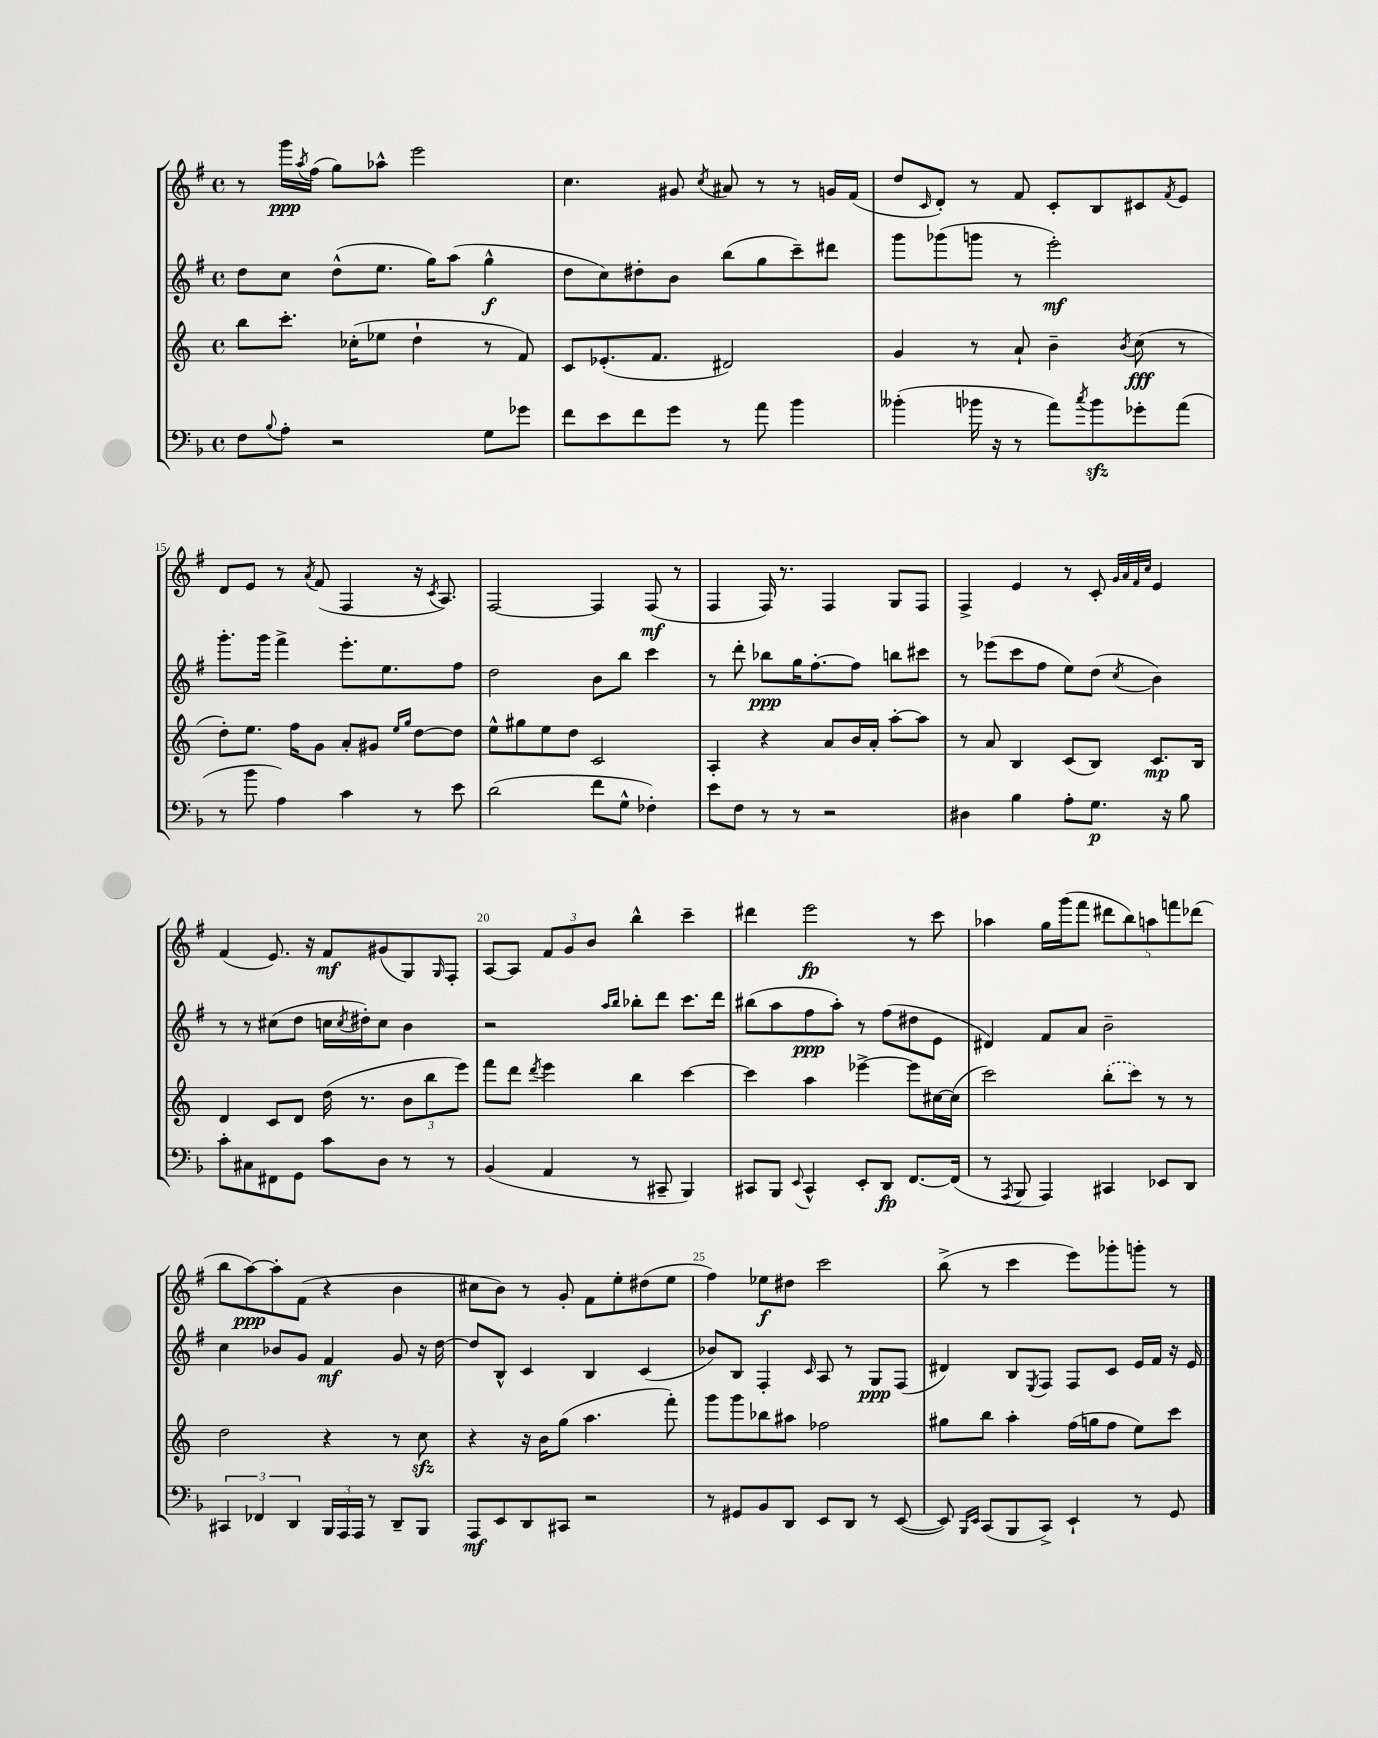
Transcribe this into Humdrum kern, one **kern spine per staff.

**kern	**dynam	**kern	**dynam	**kern	**dynam	**kern	**dynam
*part4	*part4	*part3	*part3	*part2	*part2	*part1	*part1
*staff4	*staff4	*staff3	*staff3	*staff2	*staff2	*staff1	*staff1
*clefF4	*	*clefG2	*	*clefG2	*	*clefG2	*
*k[b-]	*	*k[]	*	*k[f#]	*	*k[f#]	*
*M4/4	*	*M4/4	*	*M4/4	*	*M4/4	*
*met(c)	*	*met(c)	*	*met(c)	*	*met(c)	*
=12	=12	=12	=12	=12	=12	=12	=12
8F\L	.	8bb\L	.	8dd\L	.	8r	.
8qqB-/	.	.	.	.	.	.	.
8A'\J	.	8.ccc'\J	.	8cc\J	.	16ggg\LL	ppp
.	.	.	.	.	.	8qaa/	.
.	.	.	.	.	.	(16ff#\JJ	.
2r	.	.	.	(8dd^^\L	.	8gg\L)	.
.	.	(16cc-X'\KL	.	.	.	.	.
.	.	8ee-X\J	.	8.ee\J	.	8aa-X^^\J	.
.	.	4dd`\	.	.	.	2eee\	.
.	.	.	.	16gg\KL)	.	.	.
.	.	.	.	(8aa\J	.	.	.
8G\L	.	8r	.	4gg^^\	f	.	.
8g-X\J	.	8f/)	.	.	.	.	.
=13	=13	=13	=13	=13	=13	=13	=13
8f\L	.	8c/L	.	8dd\L	.	4.cc\	.
8e\	.	(8.e-X'/	.	8cc\)	.	.	.
8f\	.	.	.	8dd#X'\	.	.	.
.	.	8.f/J	.	.	.	.	.
8g\J	.	.	.	8b\J	.	8g#X/	.
.	.	.	.	.	.	8qcc/	.
8r	.	2d#X/)	.	(8bb\L	.	8a#X/	.
8a\	.	.	.	8gg\	.	8r	.
4b-\	.	.	.	8ccc~\)	.	8r	.
.	.	.	.	8ddd#X\J	.	16gn/LL	.
.	.	.	.	.	.	(16f#/JJ	.
=14	=14	=14	=14	=14	=14	=14	=14
(4b--X'\	.	4g/	.	8ggg\L	.	8dd/L	.
.	.	.	.	.	.	16qqc/	.
.	.	.	.	(8ggg-X\	.	8d'/J)	.
16b-X\	.	8r	.	8gggn\J	.	8r	.
16r	.	.	.	.	.	.	.
8r	.	8a`/	.	8r	.	8f#/	.
8a\L)	.	4b~\	.	2eee'\)	mf	8c'/L	.
8qcc/	.	.	.	.	.	.	.
8b-zz\	.	.	.	.	.	8B/	.
.	.	8qb/	.	.	.	.	.
8g-X'\	.	(8cc\	fff	.	.	8c#X/	.
.	.	.	.	.	.	8qf#/	.
(8a\J	.	8r	.	.	.	8e/J	.
!!LO:LB:g=z
=15	=15	=15	=15	=15	=15	=15	=15
8r	.	8dd'\L)	.	8.ggg'\L	.	8d/L	.
8b-\	.	8.ee\J	.	.	.	8e/J	.
.	.	.	.	16ggg\Jk	.	.	.
4A\)	.	.	.	4fff#^\	.	8r	.
.	.	16ff\KL	.	.	.	.	.
.	.	.	.	.	.	8qa/	.
.	.	8g\J	.	.	.	(8f#/	.
4c\	.	8a'/L	.	8.eee'\L	.	4F#/	.
.	.	8g#X/J	.	.	.	.	.
.	.	.	.	8.ee\	.	.	.
.	.	16qqee/LL	.	.	.	.	.
.	.	16qqgg/JJ	.	.	.	.	.
8r	.	[8dd\L	.	.	.	16r	.
.	.	.	.	.	.	8qc/	.
.	.	.	.	.	.	8.A/)	.
8e\	.	8dd\J]	.	8ff#\J	.	.	.
=16	=16	=16	=16	=16	=16	=16	=16
(2d\	.	8ee^^\L	.	2dd\	.	[2F#/	.
.	.	8gg#X\	.	.	.	.	.
.	.	8ee\	.	.	.	.	.
.	.	8dd\J	.	.	.	.	.
8f\L	.	2c/	.	8b\L	.	4F#/]	.
8G^^\J	.	.	.	8bb\J	.	.	.
4F-X'\)	.	.	.	4ccc\	.	(8F#/	mf
.	.	.	.	.	.	8r	.
=17	=17	=17	=17	=17	=17	=17	=17
8e\L	.	4A'/	.	8r	.	4F#/	.
8F\J	.	.	.	8ddd'\	.	.	.
8r	.	4r	.	8bb-X\L	ppp	16F#/)	.
.	.	.	.	.	.	8.r	.
8r	.	.	.	16gg\K	.	.	.
.	.	.	.	[8.ff#'\	.	.	.
2r	.	8a/L	.	.	.	4F#/	.
.	.	16b/L	.	8ff#\J]	.	.	.
.	.	16a'/JJ	.	.	.	.	.
.	.	[8aa'\L	.	8bbn\L	.	8G/L	.
.	.	8aa\J]	.	8ccc#X\J	.	8F#/J	.
=18	=18	=18	=18	=18	=18	=18	=18
4D#X\	.	8r	.	8r	.	4F#^/	.
.	.	8a/	.	(8eee-X\L	.	.	.
4B-\	.	4B/	.	8ccc\	.	4e/	.
.	.	.	.	8ff#\J	.	.	.
8A'\L	.	(8c/L	.	8ee\L)	.	8r	.
8.G\J	p	8B/J)	.	(8dd\J	.	8c'/	.
.	.	.	.	.	.	32qqg/LLL	.
.	.	.	.	.	.	32qqa/	.
.	.	.	.	.	.	32qqf#/	.
.	.	.	.	8qcc/	.	32qqcc/JJJ	.
.	.	8.c/L	mp	4b\)	.	4e/	.
16r	.	.	.	.	.	.	.
8B-\	.	.	.	.	.	.	.
.	.	16B/Jk	.	.	.	.	.
!!LO:LB:g=z
=19	=19	=19	=19	=19	=19	=19	=19
8c'\L	.	4d/	.	8r	.	(4f#/	.
8C#X\	.	.	.	8r	.	.	.
8FF#X\	.	8c/L	.	(8cc#X\L	.	8.e/)	.
8GG\J	.	8d/J	.	8dd\J	.	.	.
.	.	.	.	.	.	16r	.
8c\L	.	(16dd\	.	16ccn\LL	.	8f#/L	mf
.	.	.	.	8qcc/	.	.	.
.	.	8.r	.	16dd#X'\J)	.	.	.
8D\J	.	.	.	8cc\J	.	(8g#X/	.
8r	.	12b\L	.	4b\	.	8G/)	.
.	.	12bb\	.	.	.	.	.
.	.	.	.	.	.	16qqG/	.
8r	.	.	.	.	.	8F#'/J	.
.	.	12eee\J)	.	.	.	.	.
=20	=20	=20	=20	=20	=20	=20	=20
(4BB-/	.	8fff\L	.	2r	.	[8A/L	.
.	.	8ddd\J	.	.	.	8A/J]	.
.	.	8qddd/	.	.	.	.	.
4AA/	.	4eee\	.	.	.	12f#/L	.
.	.	.	.	.	.	12g/	.
.	.	.	.	.	.	12b/J	.
.	.	.	.	16qqaa/LL	.	.	.
.	.	.	.	16qqbb/JJ	.	.	.
8r	.	4bb\	.	8bb-X'\L	.	4bb^^\	.
8CC#X~/	.	.	.	8ddd\J	.	.	.
4BBB-/)	.	[4ccc\	.	8.ccc\L	.	4ccc~\	.
.	.	.	.	16ddd\Jk	.	.	.
=21	=21	=21	=21	=21	=21	=21	=21
8CC#X/L	.	4ccc\]	.	(8bb#X\L	.	4ddd#X\	.
8BBB-/J	.	.	.	8aa\	.	.	.
8qqEE/	.	.	.	.	.	.	.
4CC#^^/	.	4aa\	.	8ff#\	ppp	2eee\	fp
.	.	.	.	8aa'\J)	.	.	.
8EE'/L	.	[4eee-X^\	.	8r	.	.	.
8DD/J	fp	.	.	(8ff#\L	.	.	.
[8.FF/L	.	8eee-\L]	.	8dd#X\	.	8r	.
.	.	[16cc#X\L	.	8e\J	.	8ccc\	.
(16FF/Jk]	.	(16cc#\JJ]	.	.	.	.	.
=22	=22	=22	=22	=22	=22	=22	=22
8r	.	2ccc\)	.	4d#X/)	.	4aa-X\	.
8qAAA/	.	.	.	.	.	.	.
8BBB-/	.	.	.	.	.	.	.
4AAA/)	.	.	.	8f#/L	.	16gg\LL	.
.	.	.	.	.	.	(16ggg\J	.
.	.	.	.	8a/J	.	8fff#\J	.
4CC#X/	.	(8bb'\L	.	2b~\	.	10ddd#X\L	.
.	.	.	.	.	.	10bb\)	.
.	.	8ccc\J)	.	.	.	.	.
.	.	.	.	.	.	10aan\	.
8EE-X/L	.	8r	.	.	.	.	.
.	.	.	.	.	.	10fffn\	.
8DD/J	.	8r	.	.	.	.	.
.	.	.	.	.	.	(10ddd-X\J	.
!!LO:LB:g=z
=23	=23	=23	=23	=23	=23	=23	=23
6CC#X/	.	2dd\	.	4cc\	.	8bb\L	.
.	.	.	.	.	.	[8aa\)	ppp
6FF-X/	.	.	.	.	.	.	.
.	.	.	.	8b-X/L	.	8aa'\]	.
6DD/	.	.	.	.	.	.	.
.	.	.	.	8g/J	.	(8f#\J	.
24BBB-/LL	.	4r	.	4f#/	mf	4r	.
24AAA/	.	.	.	.	.	.	.
24AAA/JJ	.	.	.	.	.	.	.
8r	.	.	.	.	.	.	.
8DD~/L	.	8r	.	8g/	.	4b\	.
8BBB-/J	.	8cczz\	.	16r	.	.	.
.	.	.	.	[16dd\	.	.	.
=24	=24	=24	=24	=24	=24	=24	=24
8AAA/L	mf	4r	.	8dd/L]	.	8cc#X\L	.
8EE/	.	.	.	8B^^/J	.	8b\J)	.
8DD/	.	16r	.	4c/	.	8r	.
.	.	16b\KL	.	.	.	.	.
8CC#X/J	.	(8gg\J	.	.	.	8g'/	.
2r	.	4.aa\	.	4B/	.	8f#\L	.
.	.	.	.	.	.	8ee'\	.
.	.	.	.	(4c/	.	(8dd#X\	.
.	.	8fff'\)	.	.	.	8ee\J	.
=25	=25	=25	=25	=25	=25	=25	=25
8r	.	8ggg\L	.	8b-X/L)	.	4ff#\)	.
8GG#X/L	.	8ggg\	.	8B/J	.	.	.
8BB-/	.	8bb-X\	.	4F#'/	.	8ee-X\L	f
8DD/J	.	8aa#X\J	.	.	.	8dd#X\J	.
.	.	.	.	16qqc/	.	.	.
8EE/L	.	2ff-X\	.	8A/	.	2ccc\	.
8DD/J	.	.	.	8r	.	.	.
8r	.	.	.	8G/L	ppp	.	.
([8EE/	.	.	.	(8F#/J	.	.	.
=26	=26	=26	=26	=26	=26	=26	=26
8EE/])	.	8gg#X\L	.	4d#X/)	.	(8bb^\	.
16qqBBB-/LL	.	.	.	.	.	.	.
16qqEE/JJ	.	.	.	.	.	.	.
(8CC/L	.	8bb\J	.	.	.	8r	.
8BBB-/	.	4aa'\	.	8B/L	.	4ccc\	.
.	.	.	.	8qE/	.	.	.
8CC^/J)	.	.	.	8F#/J	.	.	.
4EE`/	.	(16ff\LL	.	8F#/L	.	8eee\L)	.
.	.	16ggn\J	.	.	.	.	.
.	.	8ff\J	.	8c/J	.	8ggg-X'\	.
8r	.	8ee\L)	.	16e/LL	.	8gggn'\J	.
.	.	.	.	16f#/JJ	.	.	.
8GG/	.	8ccc\J	.	16r	.	8r	.
.	.	.	.	16e/	.	.	.
==	==	==	==	==	==	==	==
*-	*-	*-	*-	*-	*-	*-	*-
